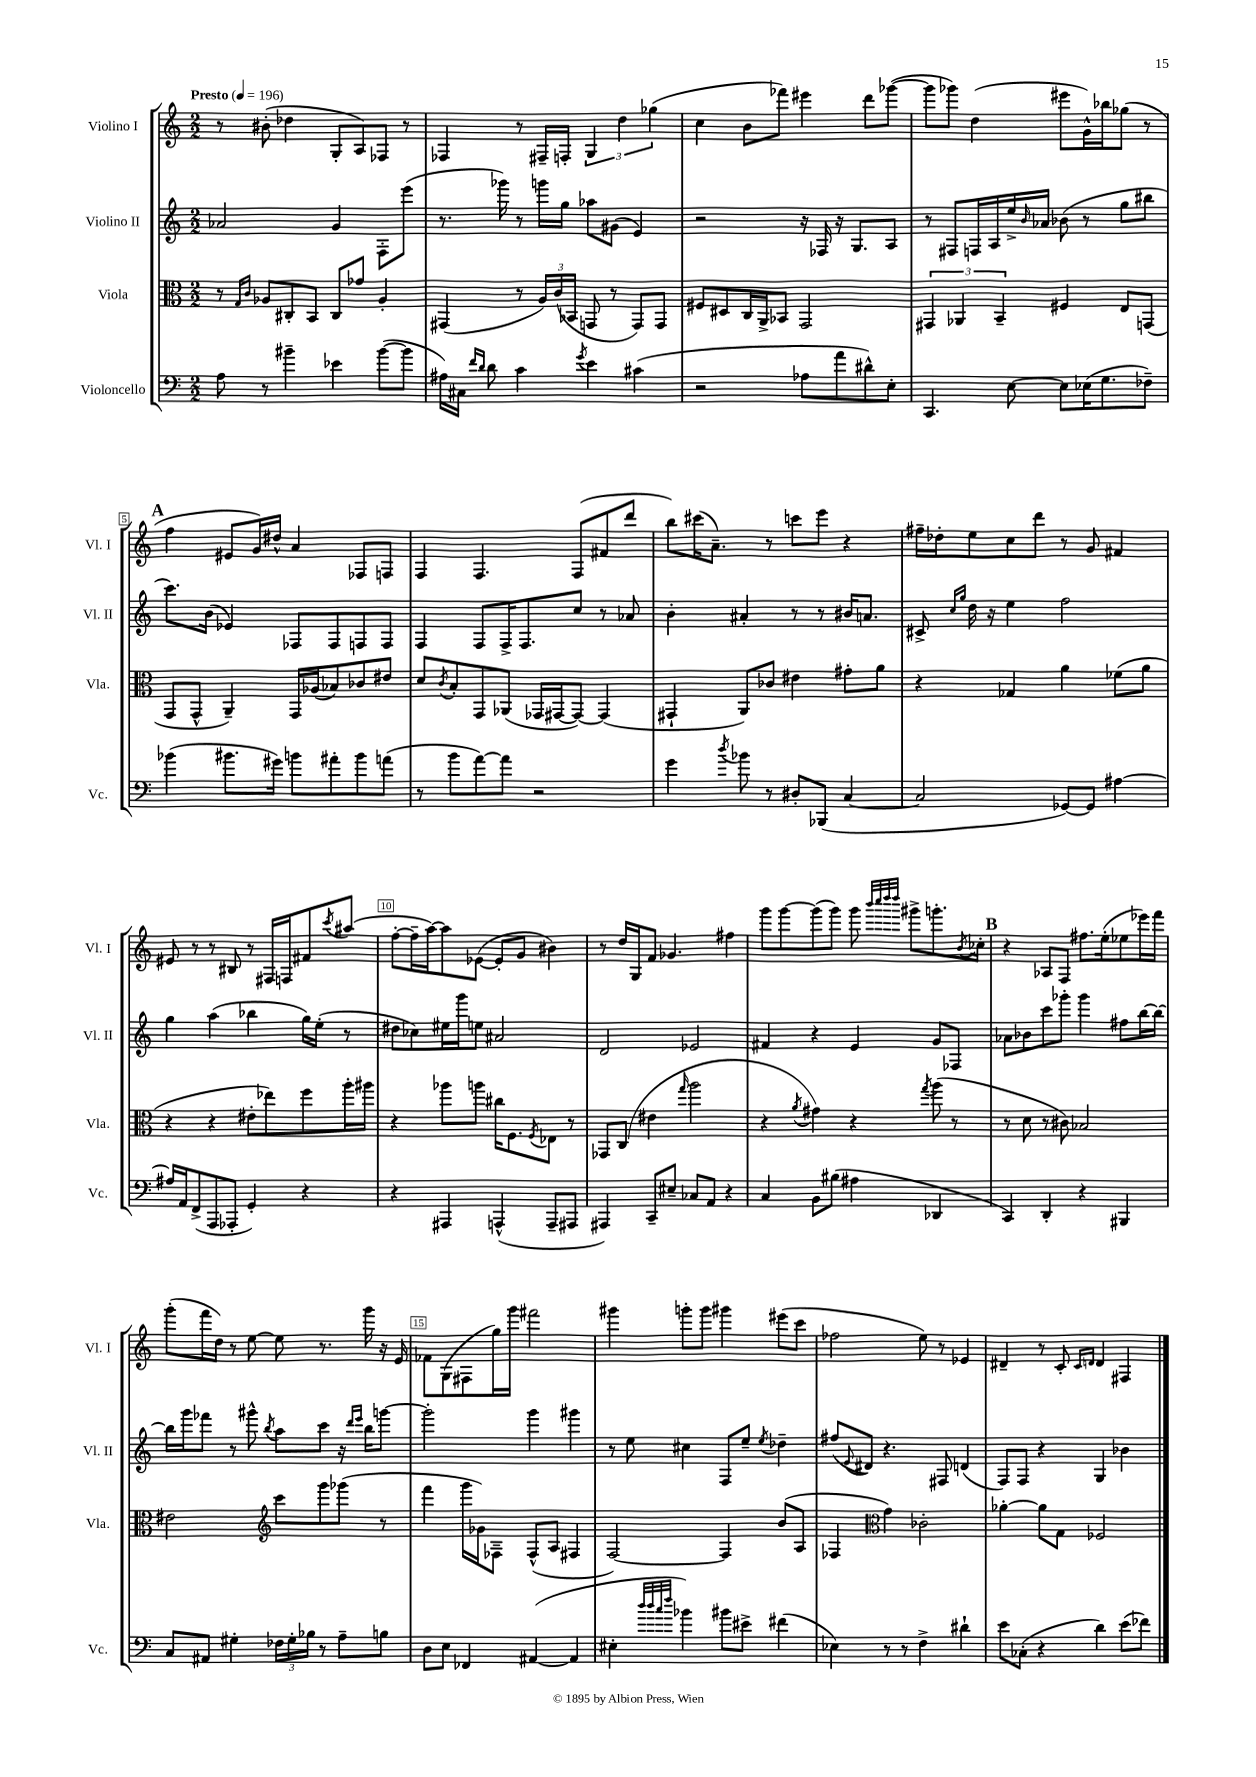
<<
\new StaffGroup <<
\new Staff = "s0" \with { instrumentName = "Violino I" shortInstrumentName = "Vl. I" } {
    \clef treble \key c \major \numericTimeSignature \time 2/2 \tempo "Presto" 4 = 196
    r8 bis'8-.( des''4 g8-. a8) fes8 r8 |
    fes4 r8 fis16-- f16-. \tuplet 3/2 { g4 d''4 ges''4( } |
    c''4 b'8 fes'''8) eis'''4 d'''8 ges'''8~( |
    ges'''8 ges'''8) d''4( eis'''8 g'16-^) bes''16 ges''8( r8 |
    \mark \markup { \bold "A" } f''4 eis'8 g'16) dis''16-^ a'4 fes8 f8 |
    f4 f4. f8( fis'8 d'''8 |
    b''8) cis'''16( a'8.--) r8 c'''8 e'''8 r4 |
    fis''16-- des''16-. e''8 c''8 d'''8 r8 g'8 fis'4 |
    eis'8 r8 r8 bis8 r8 fis16 f16 fis'8 \acciaccatura { c'''8 } ais''8( |
    f''8~-. f''16-- a''16~) a''8 ees'8~( ees'8-. g'8 bis'4) |
    r8 d''16 g16 f'8 ges'4. fis''4 |
    g'''8 g'''8~ g'''8( g'''8) g'''8 \grace { b'''32 c''''32 d''''32 d''''32 } gis'''8-> g'''8.-. \acciaccatura { b'8 } ces''16-. |
    \mark \markup { \bold "B" } r4 aes8 f8 fis''8. e''16-.( ees''8 ees'''16) f'''16 |
    g'''8-.( f'''16 d''16) r8 e''8~ e''8 r8. g'''16 r16 e'16 |
    fes'8 g8( fis8 g''16) g'''16 fis'''2 |
    gis'''4 g'''8-. g'''8 gis'''4 eis'''8( c'''8 |
    fes''2 e''8) r8 ees'4 |
    dis'4-- r8 c'8-. \grace { c'16 d'16 } d'4 fis4 \bar "|." |
}
\new Staff = "s1" \with { instrumentName = "Violino II" shortInstrumentName = "Vl. II" } {
    \clef treble \key c \major \numericTimeSignature \time 2/2
    aes'2 g'4 f8-. e'''8( |
    r8. ges'''16) r8 g'''16 g''16 aes''8 gis'8( e'4) |
    r2 r16 fes16 r16 g8. a8 |
    r8 fis8 f16 a16 e''16-> \grace { b'16 } aes'16 bes'8( r8 g''8 bis''8 |
    \mark \markup { \bold "A" } c'''8.) b'16( ees'4) fes8 fes8 f8 f8 |
    f4 f8 f16-> f8. c''8 r8 aes'8 |
    b'4-. ais'4-. r8 r8 bis'16 a'8. |
    cis'8-> \grace { c''16 g''16 } d''16 r16 e''4 f''2 |
    g''4 a''4( bes''4 g''16) e''16-.( r8 |
    dis''8 ces''8) eis''16 g'''16 e''8 ais'2 |
    d'2 ees'2 |
    fis'4 r4 e'4 g'8 fes8 |
    \mark \markup { \bold "B" } aes'8 bes'8 c'''8 ges'''8-. ges'''4 fis''8 b''16~ b''16~ |
    b''16 g'''16 fes'''8 r8 gis'''8-^ \acciaccatura { b''8 } a''8 c'''8 r16 \grace { d'''16 e'''16 } b''16 g'''8~ |
    g'''2-. g'''4 gis'''4 |
    r8 e''8 cis''4 f8 e''8-- \acciaccatura { e''8 } des''4-- |
    fis''8( \appoggiatura { e'8 } dis'8) r4. fis8 d'4( |
    f8) f8 r4 g4 bes'4 \bar "|." |
}
\new Staff = "s2" \with { instrumentName = "Viola" shortInstrumentName = "Vla." } {
    \clef alto \key c \major \numericTimeSignature \time 2/2
    r8 \grace { g16 c'16 } aes8 cis8-. b,8 cis8 ges'8 aes4-. |
    gis,4( r8 \tuplet 3/2 { a16) c'16( bes,16 } g,8 r8 g,8) g,8 |
    fis8 dis8 c16 a,16-> bes,8 g,2 |
    \tuplet 3/2 { gis,4 aes,4 b,4-- } fis4 e8 g,8( |
    \mark \markup { \bold "A" } g,8 g,8-^ a,4--) g,16 aes16( bes8) ces'8 eis'8 |
    d'8 \acciaccatura { c'8 } b8-. g,8 aes,8( ges,16 gis,16~ gis,8~) gis,4( |
    gis,4-! a,8) ces'8 eis'4 gis'8-. a'8 |
    r4 ges4 a'4 fes'8( a'8 |
    r4 r4 eis'8-. ees''8) f''8 a''16-. ais''16 |
    r4 aes''8 a''8 cis''16 f8. \acciaccatura { f8 } ees8 r8 |
    ges,8 c8( eis'4 \grace { g''16 } a''2 |
    r4 \acciaccatura { a'8 } gis'4) r4 \acciaccatura { g''8 } a''8( r8 |
    \mark \markup { \bold "B" } r8 d'8 r8 cis'8) bes2 |
    eis'2 \clef treble c'''8 g'''8 ges'''8( r8 |
    f'''4 g'''16 ges'16) fes8-- fes8-^( a8 fis4 |
    f2~) f4 b'8( a8 |
    fes4 \clef alto g'4) ces'2-. |
    aes'4~-. aes'8 g8 fes2 \bar "|." |
}
\new Staff = "s3" \with { instrumentName = "Violoncello" shortInstrumentName = "Vc." } {
    \clef bass \key c \major \numericTimeSignature \time 2/2
    a8 r8 bis'4-- ees'4 bis'8~( bis'8 |
    ais16) cis16 \grace { f'16 d'16 } d'8 c'4 \acciaccatura { g'8 } e'4 cis'4( |
    r2 aes8 a'8 dis'8-^) e8-. |
    c,4. e8~ e8 ees16( g8. fes8--) |
    \mark \markup { \bold "A" } bes'4( bis'8. gis'16) b'8 ais'8-. b'8 a'8( |
    r8 b'8 a'8~) a'8 r2 |
    g'4 \acciaccatura { d''8 } bes'8 r8 dis8-. bes,,8( c4~ |
    c2 ges,8~) ges,8 ais4~ |
    ais16 a,16 f,8->( a,,8 aes,,8-. g,4-.) r4 |
    r4 ais,,4 a,,4-^( a,,8-- ais,,8 |
    ais,,4) c,8-- eis8-- ces8 a,8 r4 |
    c4 b,8 bis8( ais4 des,4 |
    \mark \markup { \bold "B" } c,4) d,4-. r4 bis,,4 |
    c8 ais,8 gis4-. \tuplet 3/2 { fes16 gis16-. bes16 } r8 a8-- b8 |
    d8 e8 fes,4 ais,4~( ais,4 |
    eis4-. \grace { d''32 d''32 c''32 f''32 } bes'4) bis'8 eis'8-> fis'4( |
    ees4) r8 r8 f4-> dis'4-! |
    e'8 ces8-.( r4 d'4) e'8( fes'8) \bar "|." |
}
>>
>>
\layout { \context { \Score \override BarNumber.break-visibility = ##(#f #t #t) barNumberVisibility = #(every-nth-bar-number-visible 5) \override BarNumber.stencil = #(make-stencil-boxer 0.1 0.3 ly:text-interface::print) } }
